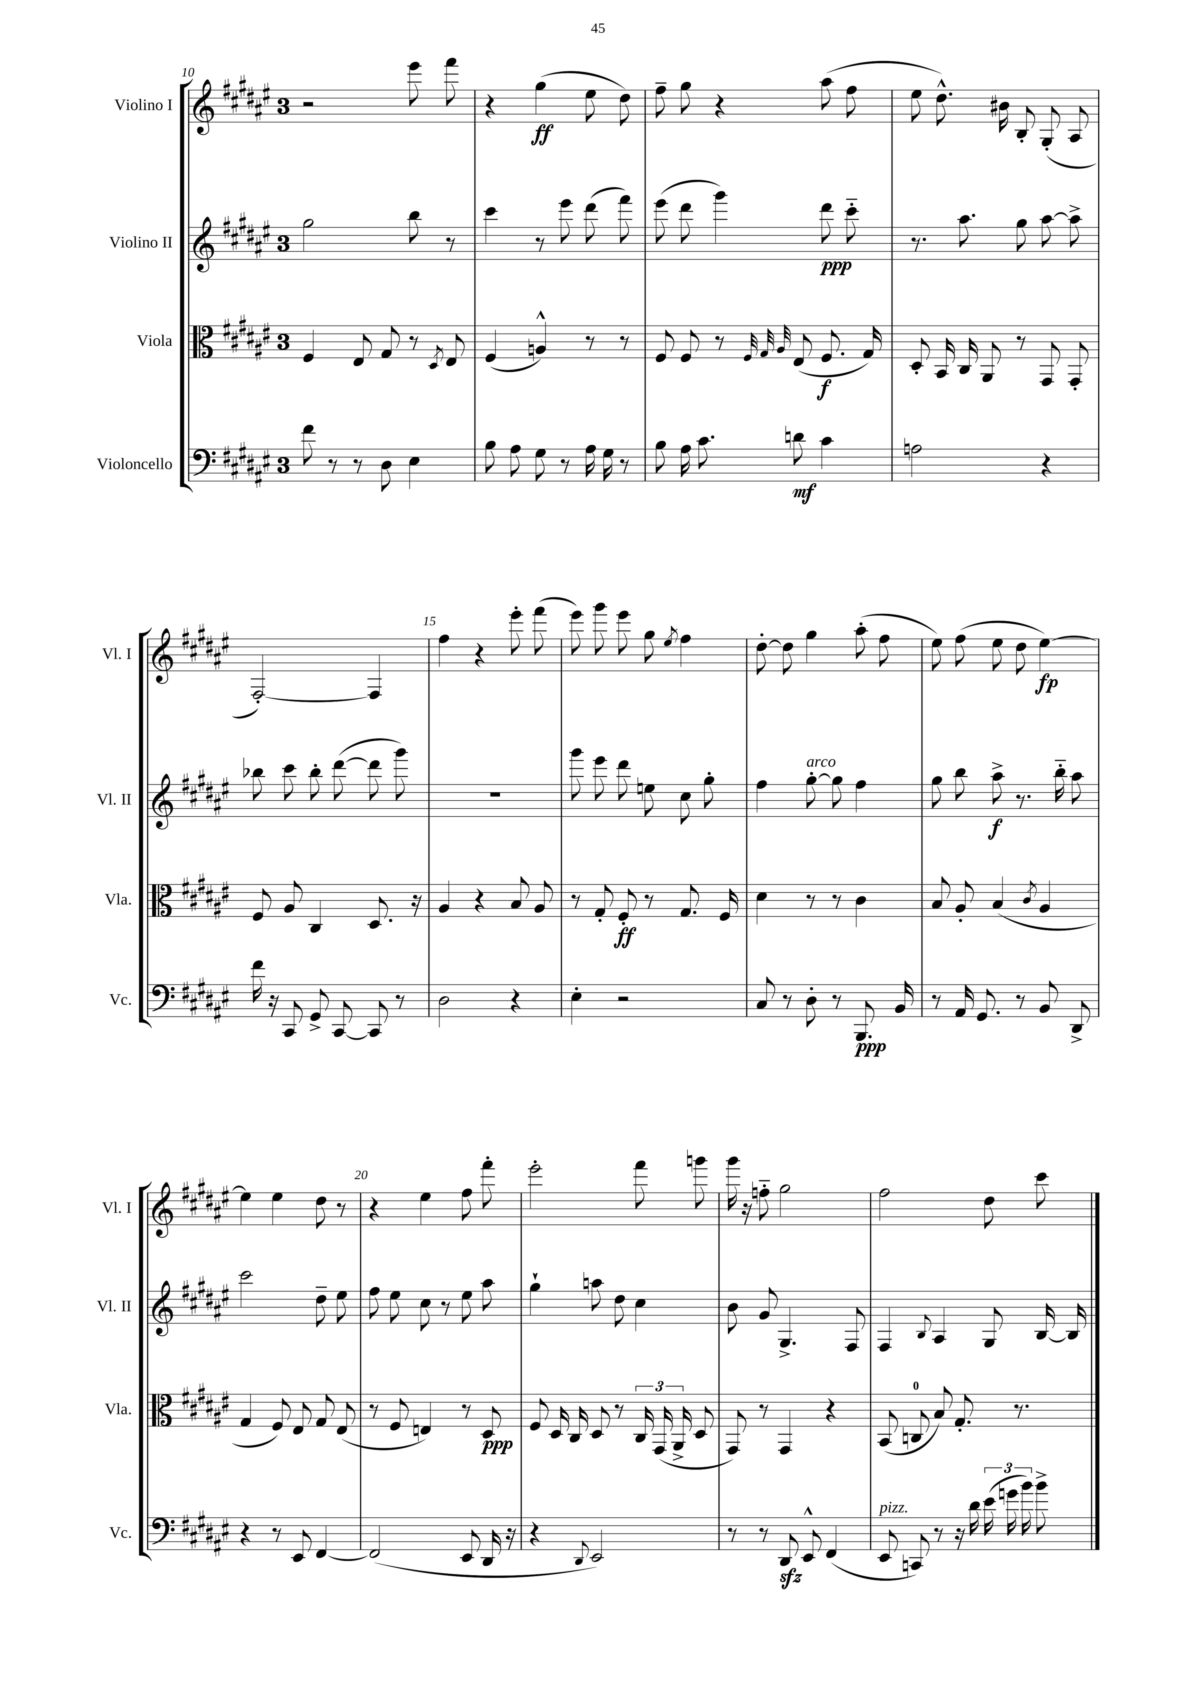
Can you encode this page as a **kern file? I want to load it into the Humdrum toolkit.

**kern	**kern	**kern	**kern
*staff4	*staff3	*staff2	*staff1
*clefF4	*clefC3	*clefG2	*clefG2
*k[f#c#g#d#a#e#]	*k[f#c#g#d#a#e#]	*k[f#c#g#d#a#e#]	*k[f#c#g#d#a#e#]
*M3/4	*M3/4	*M3/4	*M3/4
8f#	4F#	2gg#	2r
8r	.	.	.
8r	8E#	.	.
8D#	8G#	.	.
4E#	8r	8bb	8eee#
.	8qD#	.	.
.	8E#	8r	8fff#
=	=	=	=
8B	(4F#	4ccc#	4r
8A#	.	.	.
8G#	4A^^)	8r	(4gg#
8r	.	8eee#	.
16A#	8r	(8ddd#	8ee#
16G#	.	.	.
8r	8r	8fff#)	8dd#)
=	=	=	=
8B	8F#	(8eee#	8ff#~
16A#	8F#	8ddd#	8gg#
8.c#	.	.	.
.	8r	4ggg#)	4r
.	32qqF#	.	.
.	32qqG#	.	.
.	32qqA#	.	.
8d	(8E#	.	.
4c#	8.F#	8ddd#	(8aa#
.	.	8ccc#'~	8ff#
.	16G#)	.	.
=	=	=	=
2A	8D#'	8.r	8ee#
.	16BB	.	8.dd#^^)
.	16C#	8.aa#	.
.	8AA#	.	.
.	.	.	16b#
.	8r	8gg#	8B'
4r	8GG#	[8aa#	(8G#'
.	8GG#'	8aa#^]	8A#
=	=	=	=
16f#	8F#	8bb-	[2F#')
16r	.	.	.
8CC#	8A#	8ccc#	.
8GG#^	4C#	8bb-'	.
[8CC#	.	([8ddd#	.
8CC#]	8.D#	8ddd#]	4F#]
8r	.	8ggg#)	.
.	16r	.	.
=	=	=	=
2D#	4A#	2.r	4ff#
.	4r	.	4r
4r	8B	.	8eee#'
.	8A#	.	(8fff#
=	=	=	=
4E#'	8r	8ggg#	8eee#)
.	8G#'	8eee#	8ggg#
2r	8F#'	8ddd#	8eee#
.	8r	8ee	8gg#
.	.	.	8qee#
.	8.G#	8cc#	4ff#
.	.	8gg#'	.
.	16F#	.	.
=	=	=	=
8C#	4d#	4ff#	[8dd#'
8r	.	.	8dd#]
8D#'	8r	[8gg#'	4gg#
8r	8r	8gg#]	.
8.BBB	4c#	4ff#	(8aa#'
.	.	.	8ff#
16BB	.	.	.
=	=	=	=
8r	8B	8gg#	8ee#)
16AA#	8A#'	8bb	(8ff#
8.GG#	.	.	.
.	(4B	8aa#^	8ee#
8r	.	8.r	8dd#
.	8qc#	.	.
8BB	4A#	.	[4ee#)
.	.	16bb'~	.
8DD#^	.	8aa#	.
=	=	=	=
4r	4G#	2ccc#	4ee#]
8r	8F#)	.	4ee#
8EE#	8E#	.	.
[4FF#	8G#	8dd#~	8dd#
.	(8E#	8ee#	8r
=	=	=	=
(2FF#]	8r	8ff#	4r
.	8F#	8ee#	.
.	4E)	8cc#	4ee#
.	.	8r	.
8EE#	8r	8ee#	8ff#
16DD#	8D#	8aa#	8fff#'
16r	.	.	.
=	=	=	=
4r	8F#	4gg#`	2eee#'
.	16D#	.	.
.	16C#	.	.
8qqDD#	.	.	.
2EE#)	8D#	8aa	.
.	8r	8dd#	.
.	24C#	4cc#	8fff#
.	(24GG#	.	.
.	24AA#^	.	.
.	8D#	.	8ggg
=	=	=	=
8r	8GG#)	8b	16ggg#
.	.	.	16r
8r	8r	8g#	8ff'~
8DD#	4GG#	4.G#^	2gg#
8EE#^^	.	.	.
(4FF#	4r	.	.
.	.	8F#	.
=	=	=	=
8EE#	(8BB	4F#	2ff#
8CC)	8C	.	.
.	.	8qqB	.
8r	8B)	4A#	.
16r	8.G#'	.	.
16d#	.	.	.
(24e#	.	8G#	8dd#
24g	.	.	.
.	8.r	.	.
24b)	.	.	.
8b^	.	[16B	8ccc#
.	.	16B]	.
==	==	==	==
*-	*-	*-	*-
